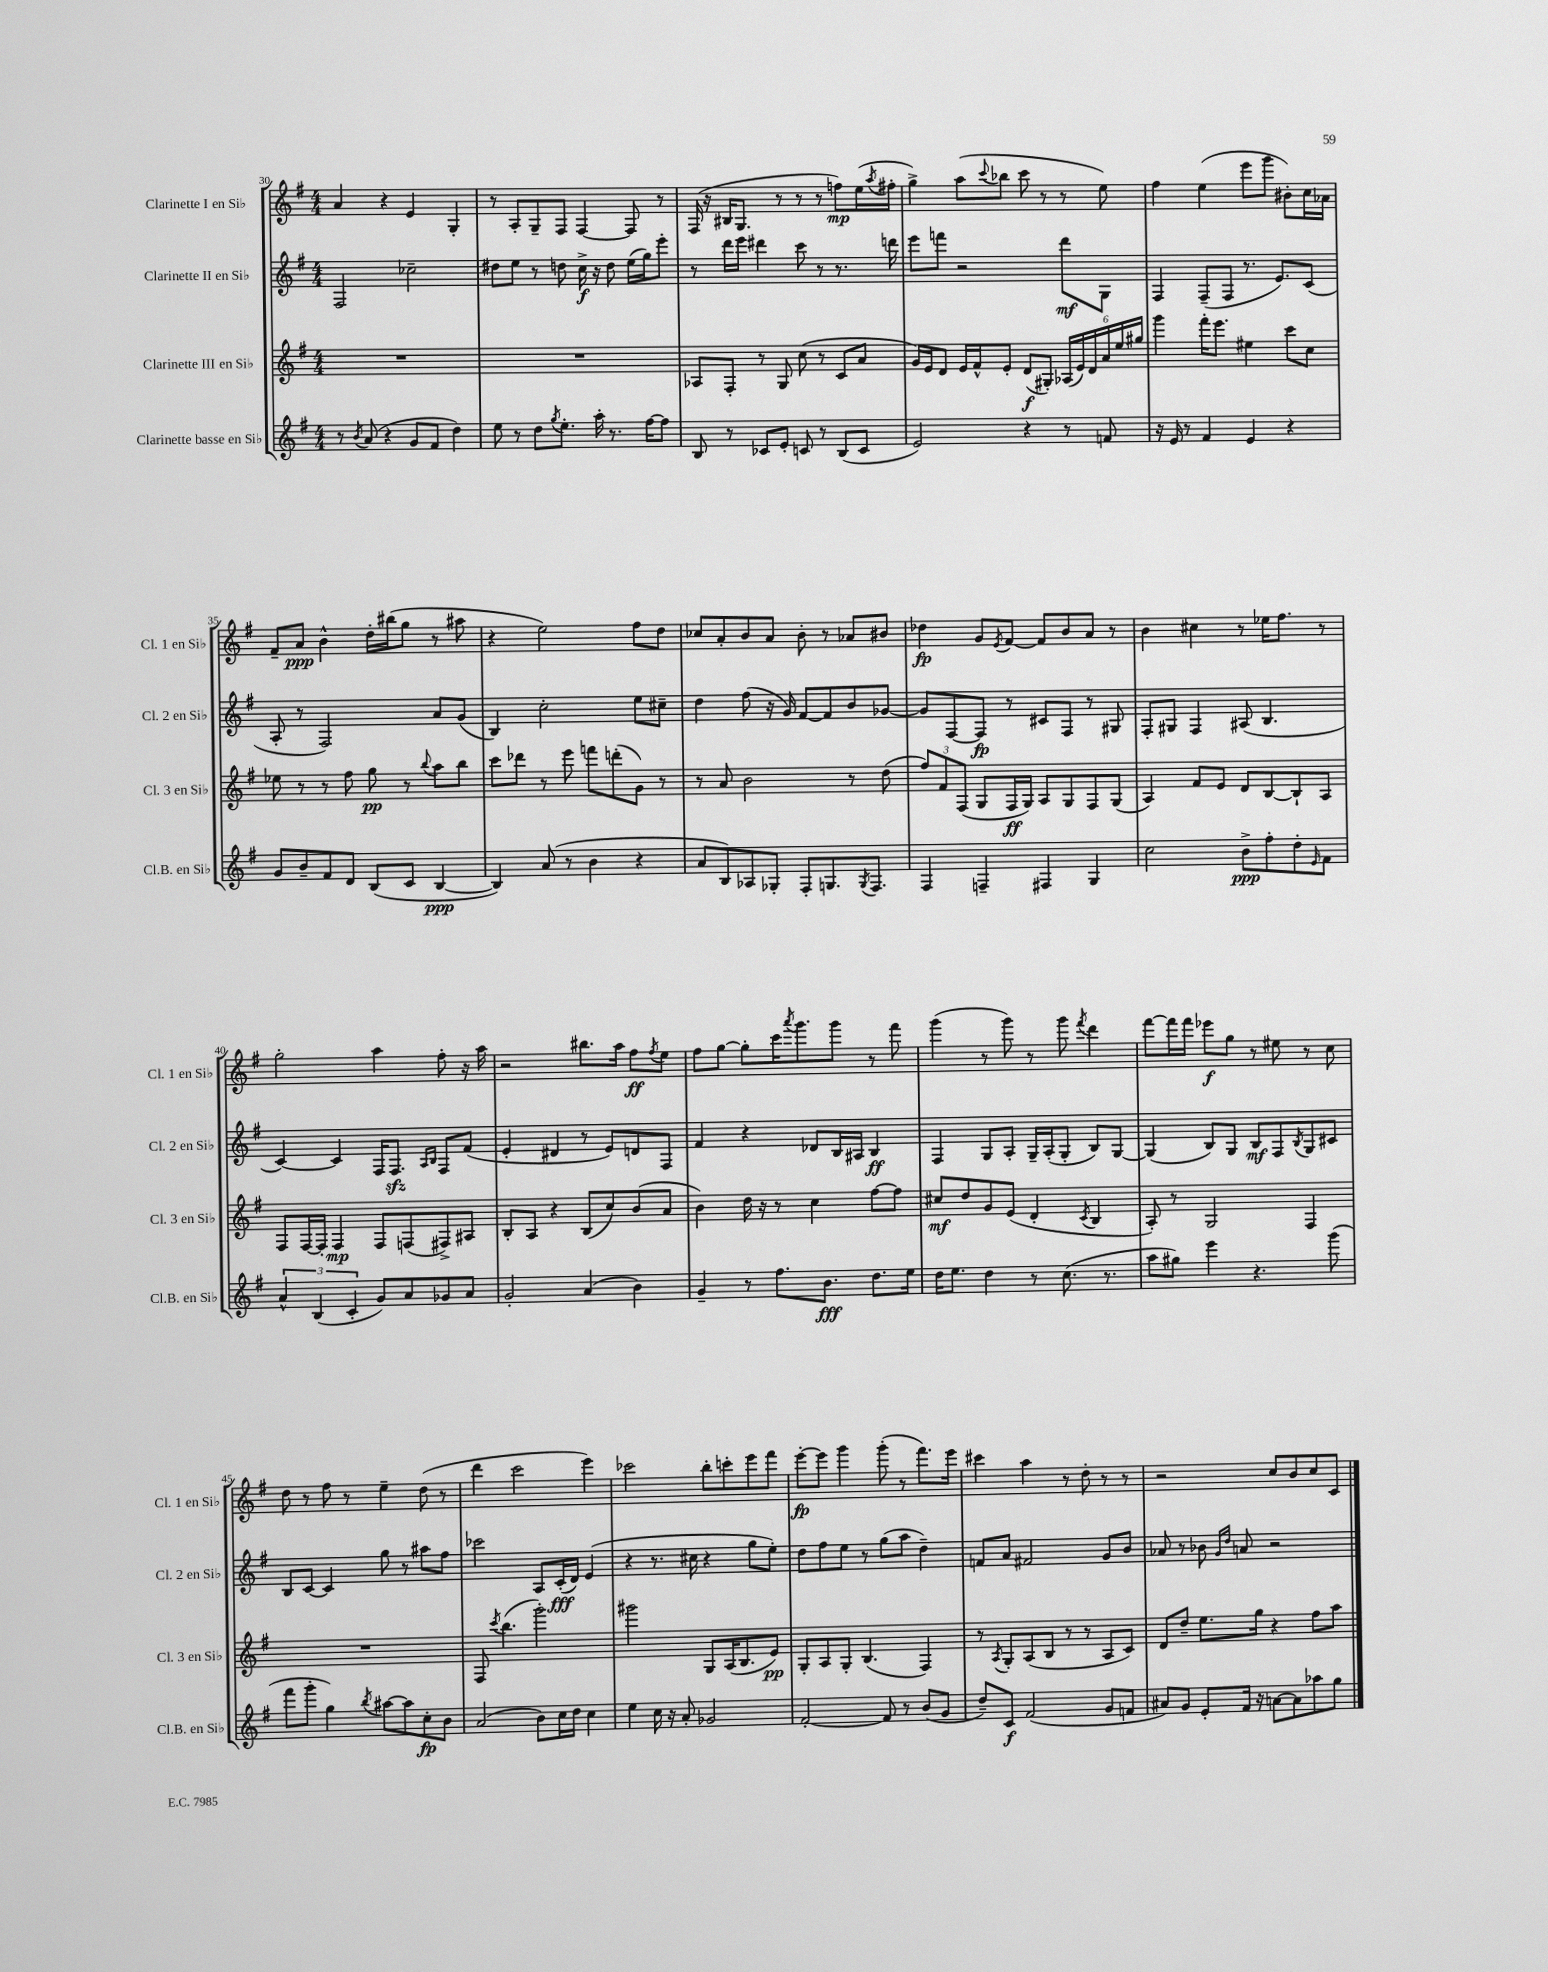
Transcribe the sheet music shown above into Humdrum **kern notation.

**kern	**kern	**kern	**kern
*staff4	*staff3	*staff2	*staff1
*clefG2	*clefG2	*clefG2	*clefG2
*k[f#]	*k[f#]	*k[f#]	*k[f#]
*M4/4	*M4/4	*M4/4	*M4/4
8r	1r	2F#	4a
8qb	.	.	.
(8a	.	.	.
4r	.	.	4r
8g	.	2cc-~	4e
8f#	.	.	.
4dd)	.	.	4G'
=	=	=	=
8ee	1r	8dd#	8r
8r	.	8ee	8A'
8dd	.	8r	8G~
8qgg	.	.	.
8.ee'	.	8dd	8F#
.	.	16cc^	[4F#
16aa'	.	16r	.
8.r	.	8dd	.
.	.	(16ee	8F#]
[16ff#	.	16gg)	.
8ff#]	.	8eee'	8r
=	=	=	=
8B	8A-	8r	(16F#
.	.	.	16r
8r	8F#'	16ddd	16B#
.	.	16eee	8.G
8c-	8r	4ddd#	.
8e'	8G	.	8r
8c	(8cc	8ccc	8r
8r	8r	8r	8r
(8B	8c	8.r	8ff)
8c	8a	.	(16ee
.	.	.	8qaa
.	.	16ddd	16ff#'
=	=	=	=
2e)	16g)	8eee	4gg^)
.	16e	.	.
.	8d	8fff	.
.	16e	2r	(8aa
.	16f#^^	.	.
.	.	.	8qqccc
.	8e'	.	8bb-
4r	(8d	.	8ccc
.	8G#')	.	8r
8r	(24A-	8ddd	8r
.	24e)	.	.
.	24d	.	.
8f	24a	8G	8ee)
.	24ee	.	.
.	24gg#	.	.
=	=	=	=
16r	4ggg	4F#	4ff#
16e	.	.	.
8r	.	.	.
4f#	16fff#'	(8F#~	(4ee
.	8.eee	.	.
.	.	8F#	.
4e	4ee#	8.r	8eee
.	.	.	8ggg
.	.	8.e)	.
4r	8ccc	.	8b#')
.	8cc	(8c	16cc
.	.	.	16a-
=	=	=	=
8g	8ee-	8A'	8f#~
8b~	8r	8r	8a
8f#	8r	2F#)	4b^^
8d	8ff#	.	.
(8B	8gg	.	16dd'
.	.	.	(16bb#
8c	8r	.	8gg
.	8qqbb	.	.
[4B	8aa	8a	8r
.	8bb	(8g	8aa#
=	=	=	=
4B])	8ccc	4B)	4r
.	8ddd-	.	.
(8a	8r	2cc'	2ee)
8r	8eee	.	.
4b	8fff	.	.
.	(8ddd'	.	.
4r	8g)	8ee	8ff#
.	8r	8cc#~	8dd
=	=	=	=
8a	8r	4dd	8cc-
8B)	8a	.	8a'
8A-	2b	(8ff#	8b
8G-'	.	16r	8a
.	.	16g)	.
8F#'	.	[8f#	8b'
8.G	.	8f#]	8r
.	8r	8b	8a-
8qG	.	.	.
8.F#	.	.	.
.	(8dd	[8g-	8b#
=	=	=	=
4F#	12ff#)	8g-]	4dd-
.	12f#	.	.
.	.	[8F#	.
.	(12F#	.	.
4F~	8G	8F#]	8g
.	.	.	8qe
.	16F#	8r	[8f#
.	16G)	.	.
4F#	8A	8c#	8f#]
.	8G	8F#	8b
4G	8F#	8r	8a
.	(8G	8G#	8r
=	=	=	=
2cc	4A)	8F#'	4b
.	.	8G#	.
.	8f#	4F#	4cc#
.	8e	.	.
8b^	8d	(8A#	8r
8ff#'	[8B	4.B	16ee-
.	.	.	8.ff#
8dd'	8B`]	.	.
16qqe	.	.	.
8f#	8A	.	8r
=	=	=	=
6a^^	8F#	[4c)	2gg'
.	[16F#	.	.
(6B	.	.	.
.	16F#']	.	.
.	4F#	4c]	.
6c'	.	.	.
8g)	8F#	16F#	4aa
.	.	8.F#	.
8a	(8F	.	.
.	.	16qqA	.
.	.	16qqB	.
8g-	8F#^)	8F#	8ff#'
8a	8A#	(8f#	16r
.	.	.	16aa
=	=	=	=
2g'	8B'	4e'	2r
.	8A	.	.
.	4r	4d#	.
(4a	(8B	8r	8.bb#
.	8cc)	8e)	.
.	.	.	16aa
4b)	(8b	8d	8ff#
.	.	.	8qff#
.	8a	8F#	8ee
=	=	=	=
4g~	4b)	4f#	8ff#
.	.	.	[8gg
8r	16dd	4r	8gg']
.	16r	.	.
8.ff#	8r	.	16ccc
.	.	.	8qaaa
.	.	.	8.ggg
.	4cc	8d-	.
8.b	.	.	.
.	.	16B	8ggg
.	.	16A#	.
8.dd	[8ff#	4B	8r
.	8ff#]	.	8fff#
16ee	.	.	.
=	=	=	=
16dd	8cc#	4F#	(4ggg
8.ee	.	.	.
.	8dd	.	.
4dd	8g	8G	8r
.	(8e	8A'	8ggg)
8r	4d'	16G~	8r
.	.	(16A'	.
(8.cc	.	8G'	8ggg
.	8qc	.	8qfff#
.	4B	8B)	4ddd
8.r	.	.	.
.	.	[8G	.
=	=	=	=
8aa	8A')	(4G]	[8fff#
8gg#)	8r	.	16fff#]
.	.	.	16fff#
4eee	2G	8B)	8eee-
.	.	8G	8gg
4.r	.	8B	8r
.	.	8F#	8ee#
.	.	8qB	.
.	4F#	8G	8r
(8ggg	.	8c#	8cc
=	=	=	=
8fff#	1r	8B	8dd
8ggg'	.	[8c	8r
4gg)	.	4c]	8ff#
.	.	.	8r
8qbb	.	.	.
[8aa#	.	8gg	4ee~
8aa#]	.	8r	.
8cc'	.	8aa#	(8dd
8b	.	8ff#	8r
=	=	=	=
(2a	8F#	2ccc-	4ddd
.	8qccc	.	.
.	(4.bb	.	.
.	.	.	2ccc
8b)	2ggg')	8A	.
16cc	.	(16c'	.
16dd	.	16d)	.
4cc	.	(4e	4eee)
=	=	=	=
4ee	2ggg#	4r	2ccc-
16cc	.	8.r	.
16r	.	.	.
8a'	.	.	.
.	.	16cc#	.
2g-	8G	4r	8bb'
.	(16A	.	8ccc'
.	8.B	.	.
.	.	8gg	8eee
.	8e)	8ee')	8fff#
=	=	=	=
[2f#'	8G'	8dd	[8eee'
.	8A	8ff#	8eee]
.	8G'	8ee	4ggg
.	(4.B	8r	.
8f#]	.	(8gg	(8ggg'
8r	.	8aa	8r
(8b	4F#)	4dd~)	8.fff#)
8g	.	.	.
.	.	.	16eee
=	=	=	=
8dd~)	8r	8f	4ccc#
.	8qA	.	.
8c	8G'	8a	.
(2f#	(8A	2f#	4aa
.	8B	.	.
.	8r	.	8r
.	8r	.	8dd'
8g	8A	8g	8r
8f	8c)	8b	8r
=	=	=	=
8a#)	8d	8a-	2r
8g	8dd~	8r	.
8e'	8.ee	8b-	.
.	.	16qqg	.
.	.	16qqdd	.
16f#	.	8a	.
16r	16gg	.	.
[8a	4r	2r	8cc
8a]	.	.	8b
8aa-	8ff#	.	8cc
8gg	8aa	.	8c
==	==	==	==
*-	*-	*-	*-
